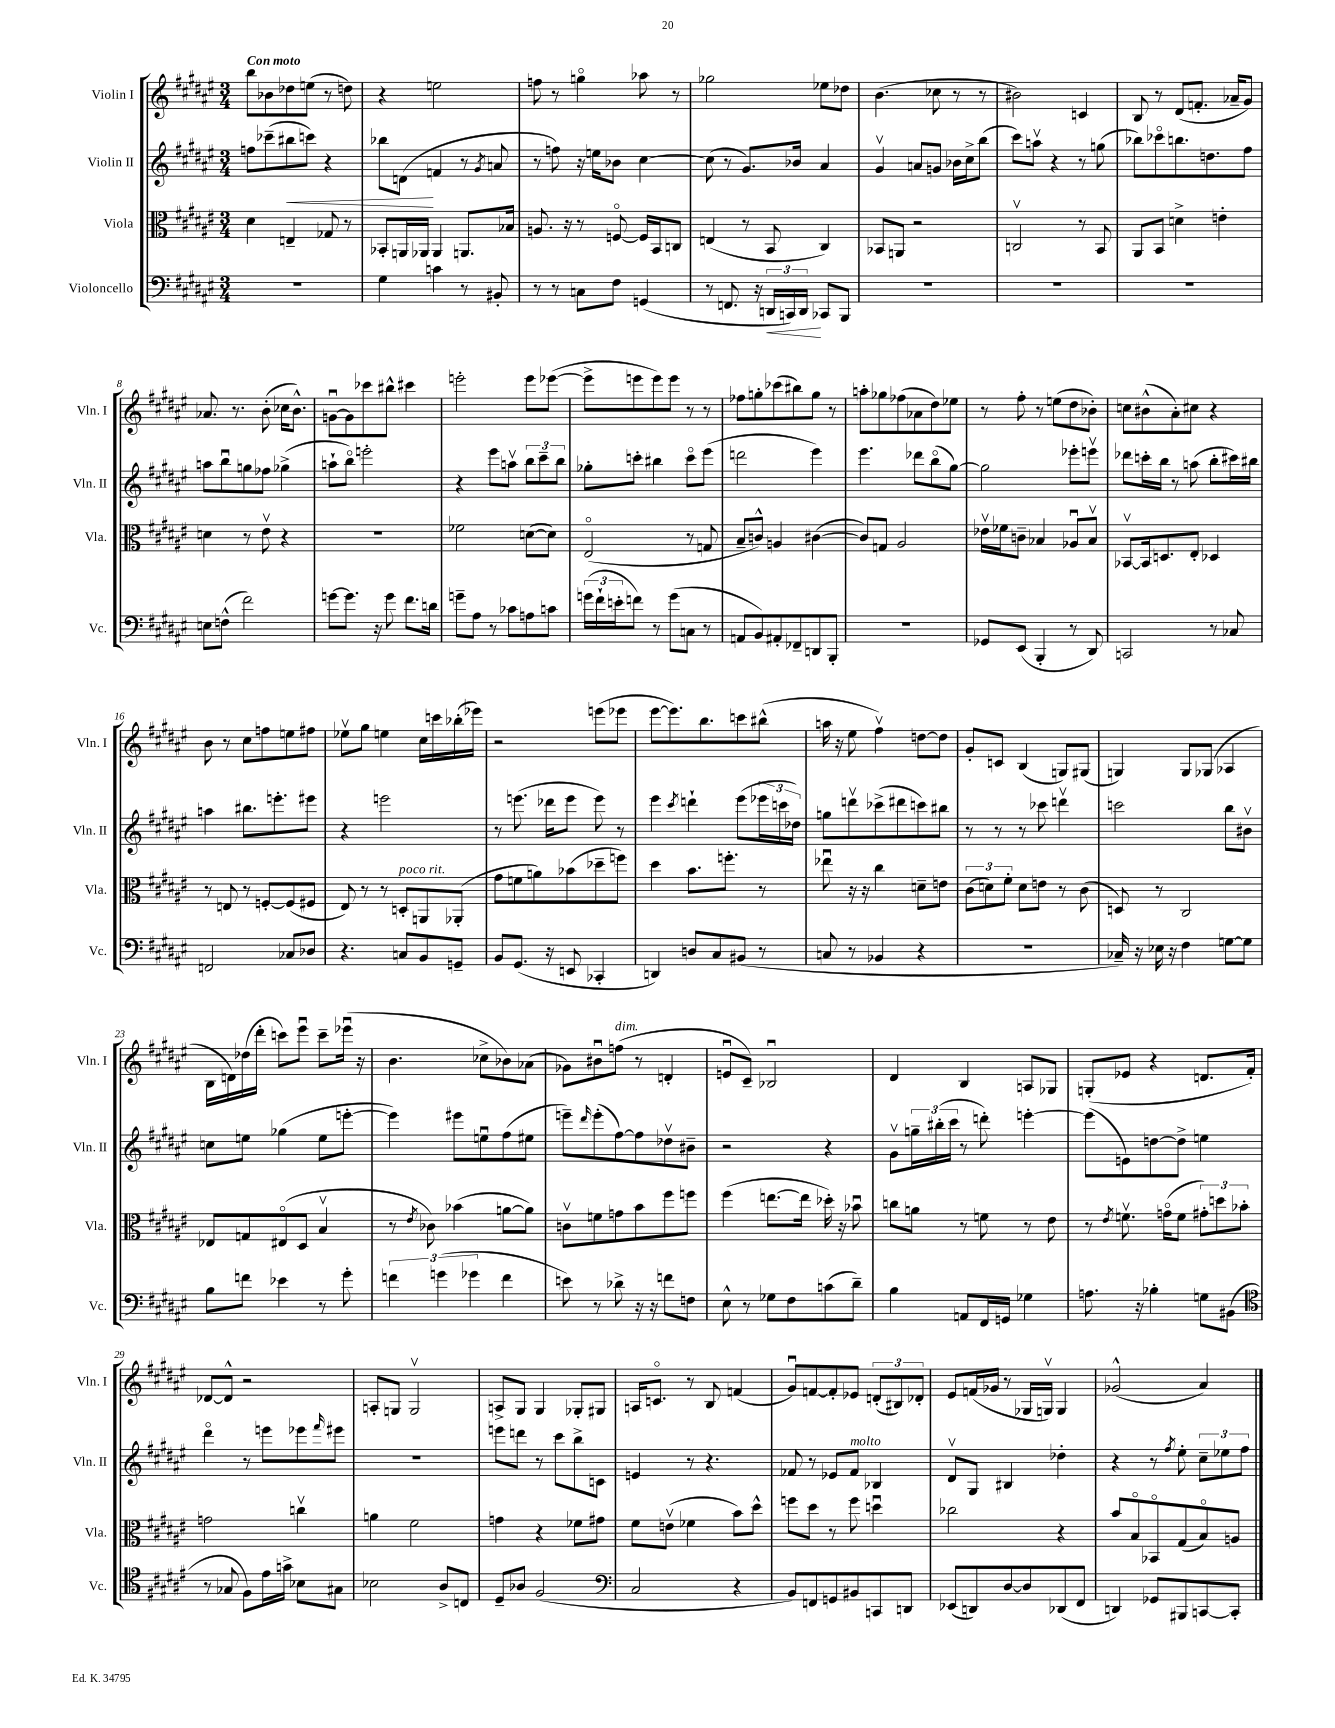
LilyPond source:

<<
\new StaffGroup <<
\new Staff = "s0" \with { instrumentName = "Violin I" shortInstrumentName = "Vln. I" } {
    \clef treble \key fis \major \numericTimeSignature \time 3/4 \tempo "Con moto"
    b''8 bes'8 des''8 e''8( r8 d''8) |
    r4 e''2 |
    f''8 r8 g''4\flageolet aes''8 r8 |
    ges''2 ees''8 des''8 |
    b'4.( ces''8 r8 r8 |
    bis'2) c'4 |
    b8 r8 dis'8( f'8.-. aes'16-- gis'8) |
    aes'8. r8. b'8-.( ces''16 b'8.-^) |
    g'8~\downbow g'8 ces'''8 bis''8-^ cis'''4 |
    e'''2-. e'''8 ees'''8~( |
    ees'''8-> e'''8 e'''8) e'''8 r8 r8 |
    fes''8 g''8-. ces'''8( bis''8) g''8 r8 |
    a''8-. ges''8 fes''8( aes'8 dis''8) ees''8 |
    r8 fis''8-. r8 e''8( dis''8 bes'8-.) |
    c''8 bis'8-^( ais'8-.) cis''8 r4 |
    b'8 r8 cis''8 f''8 e''8 fis''8 |
    ees''8\upbow gis''8 e''4 cis''16 c'''16 bes''16-.( ees'''16) |
    r2 e'''8( ees'''8 |
    eis'''8~ eis'''8.) b''8. c'''8 bis''8-^( |
    a''16 r16 eis''8 fis''4\upbow) d''8~ d''8 |
    gis'8-. c'8 b4( g8) gis8( |
    g4) g8 ges8( aes4 |
    b16 d'16) des''16( dis'''16-. c'''8) eis'''8\downbow c'''8-- ees'''16\downbow( r16 |
    b'4. ces''8-> bes'8) aes'8( |
    ges'8) bis'8\downbow f''8^\markup { \italic "dim." }( r8 d'4-. |
    e'8\downbow cis'8--) bes2\downbow |
    dis'4 b4 a8 ges8 |
    g8-.( ees'8 r4 d'8. fis'16-.) |
    des'8~ des'8-^ r2 |
    a8-. g8 g2\upbow |
    a8-> gis8 gis4 ges8-. gis8 |
    a16 c'8.\flageolet r8 b8 f'4( |
    gis'8\downbow) f'8~ f'8-. ees'8 \tuplet 3/2 { d'8-.( bis8) des'8-. } |
    eis'8 f'16( ges'16 r8 ges16 g16\upbow) g4 |
    ges'2-^( ais'4) \bar "|." |
}
\new Staff = "s1" \with { instrumentName = "Violin II" shortInstrumentName = "Vln. II" } {
    \clef treble \key fis \major \numericTimeSignature \time 3/4
    f''8 ces'''8--( bis''8\< c'''8) r4 |
    bes''8 d'8\!( f'4 r8 \acciaccatura { gis'8 } a'8 |
    r8 f''8) r16 e''16 bes'8 cis''4~ |
    cis''8( r8 gis'8.) bes'16 ais'4 |
    gis'4\upbow a'8 g'8 bes'16 cis''16-> b''8( |
    cis'''8) a''8\upbow r4 r8 g''8( |
    bes''8) ces'''8\flageolet b''8. d''8. fis''8 |
    a''8 b''8\downbow g''8 fes''8 ges''4->( |
    a''8-! b''8\flageolet) e'''2-. |
    r4 eis'''8 a''8\upbow \tuplet 3/2 { b''8 cis'''8-- b''8 } |
    ges''8-. c'''8-. bis''4 c'''8\flageolet eis'''8( |
    d'''2 eis'''4) |
    eis'''4. des'''8 b''8\flageolet( gis''8~) |
    gis''2 ees'''8-. e'''8\upbow |
    des'''8 c'''16-. b''16 r8 a''8( b''8-. cis'''16) bis''16 |
    a''4 bis''8. e'''8.-. eis'''8 |
    r4 e'''2 |
    r8 e'''8.( des'''16 e'''8 e'''8) r8 |
    eis'''4 \acciaccatura { cis'''8 } d'''4-! eis'''8( \tuplet 3/2 { ees'''16 c'''16 des''16) } |
    g''8 d'''8\upbow ces'''8->( dis'''8 c'''8) bis''8 |
    r8 r8 r8 ces'''8 d'''4\upbow |
    c'''2 b''8 bis'8\upbow |
    c''8 e''8 ges''4( e''8 e'''8~-. |
    e'''4) eis'''8 e''8\downbow fis''8( eis''8 |
    e'''8--) \grace { dis'''16 } e'''8-.( fis''8~) fis''8 des''8\upbow bis'8-- |
    r2 r4 |
    gis'8\upbow \tuplet 3/2 { g''16-- bis''16-.( cis'''16 } r8 d'''8-.) e'''4~-. |
    e'''8( e'8) d''8~ d''8-> e''4 |
    dis'''4\flageolet r8 e'''8 ees'''8 \grace { fis'''16 } eis'''8 |
    R2. |
    e'''8 d'''8 r8 cis'''8 b''8-> c'8 |
    e'4 r8 r4. |
    fes'8 r8 ees'8 fes'8^\markup { \italic "molto" } bes4 |
    dis'8\upbow gis8 bis4 des''4-. |
    r4 r8 \acciaccatura { fis''8 } eis''8-. \tuplet 3/2 { cis''8-- ees''8 fis''8 } \bar "|." |
}
\new Staff = "s2" \with { instrumentName = "Viola" shortInstrumentName = "Vla." } {
    \clef alto \key fis \major \numericTimeSignature \time 3/4
    dis'4 e4-- ges8 r8 |
    bes,8-. a,16 aes,16 aes,4 a,8. bes16 |
    a8. r16 r8 f8~\flageolet f16 b,16 c8 |
    e4( r8 b,8 cis4) |
    bes,8 a,8 r2 |
    c2\upbow r8 b,8 |
    ais,8 b,8 d'4-> e'4-. |
    d'4 r8 eis'8\upbow r4 |
    R2. |
    fes'2 d'8~( d'8) |
    eis2\flageolet( r8 g8 |
    b8-- c'8-^) a4 cis'4~( |
    cis'8) g8 ais2 |
    ees'16\upbow fes'16 c'8-- bes4 aes8\downbow bes8\upbow |
    bes,8~\upbow bes,16 d8. eis8-. des4 |
    r8 e8 r8 f8~-. f8( fis8 |
    eis8) r8 r8 d8-.^\markup { \italic "poco rit." } a,8 aes,8-.( |
    gis'8 f'8 a'8) bes'8( des''8-- f''8) |
    dis''4 b'8. f''8.-. r8 |
    ees''8\downbow r16 r16 cis''4 d'8-- e'8 |
    \tuplet 3/2 { cis'8( d'8) fis'8-. } d'8 e'8 r8 cis'8( |
    d8) r8 cis2 |
    ees8 g8 eis8\flageolet( dis8 b4\upbow |
    r8 \acciaccatura { eis'8 } ces'8) bes'4( a'8~ a'8) |
    c'8\upbow f'8 g'8 b'8 fis''8 f''8 |
    fis''4( e''8.~ e''16 des''16-.) r16 bes'8\downbow |
    c''8 a'8 r8 f'8 r8 eis'8 |
    r8 \acciaccatura { eis'8 } f'8.\upbow g'16\flageolet( f'8 \tuplet 3/2 { gis'8-.) d''8 bes'8-. } |
    g'2 c''4\upbow |
    a'4 fis'2 |
    g'4 r4 fes'8 gis'8 |
    fis'8 e'8\upbow( fes'4 b'8) dis''8-^ |
    f''8 dis''8 r8 f''8 d''4\downbow |
    ces''2 r4 |
    b'8 b8\flageolet bes,8\flageolet gis8( b8\flageolet) a8 \bar "|." |
}
\new Staff = "s3" \with { instrumentName = "Violoncello" shortInstrumentName = "Vc." } {
    \clef bass \key fis \major \numericTimeSignature \time 3/4
    R2. |
    gis4 c'4 r8 bis,8-. |
    r8 r8 c8 fis8 g,4( |
    r8 f,8. r16 \tuplet 3/2 { d,16\< c,16) d,16\! } ces,8 b,,8 |
    R2. |
    R2. |
    R2. |
    e8 f8-^( fis'2) |
    g'8~ g'8. r16 g'8 fis'8. d'16 |
    g'8-- ais8 r8 ces'8 a8 c'8 |
    \tuplet 3/2 { g'16( fis'16-! e'16-. } f'8) r8 g'8( c8 r8 |
    a,8 b,8) ais,8-. fes,8-- d,8 b,,8-. |
    R2. |
    ges,8 eis,8( b,,4-. r8 dis,8) |
    c,2 r8 ces8 |
    f,2 ces8 des8 |
    r4. c8 b,8 g,8-- |
    b,8 gis,8.( r16 e,8 ces,4-. |
    d,4) d8 cis8 bis,8( r8 |
    c8 r8 bes,4 r4 |
    R2. |
    ces16--) r16 ees16 r16 fis4 g8~ g8 |
    b8 f'8 ees'4 r8 gis'8-. |
    \tuplet 3/2 { f'4 g'4( ges'4 } f'4 |
    e'8) r8 des'8-> r16 r16 f'8 f8 |
    eis8-^ r8 ges8 fis8 c'8( dis'8--) |
    b4 a,8 fis,16 g,16 ges4 |
    a8. r16 bes4-. g8 bis,8( |
    \clef tenor r8 ges8 fis8) eis'16 g'16-> bes8 gis8 |
    bes2 ais8-> c8 |
    dis8-- aes8 fis2( |
    \clef bass cis2 r4 |
    b,8) f,8 g,8 bis,8 c,8 d,8 |
    ees,8( d,8) dis8~ dis8 des,8( fis,8 |
    d,4) ges,8 bis,,8 c,8~ c,8-. \bar "|." |
}
>>
>>
